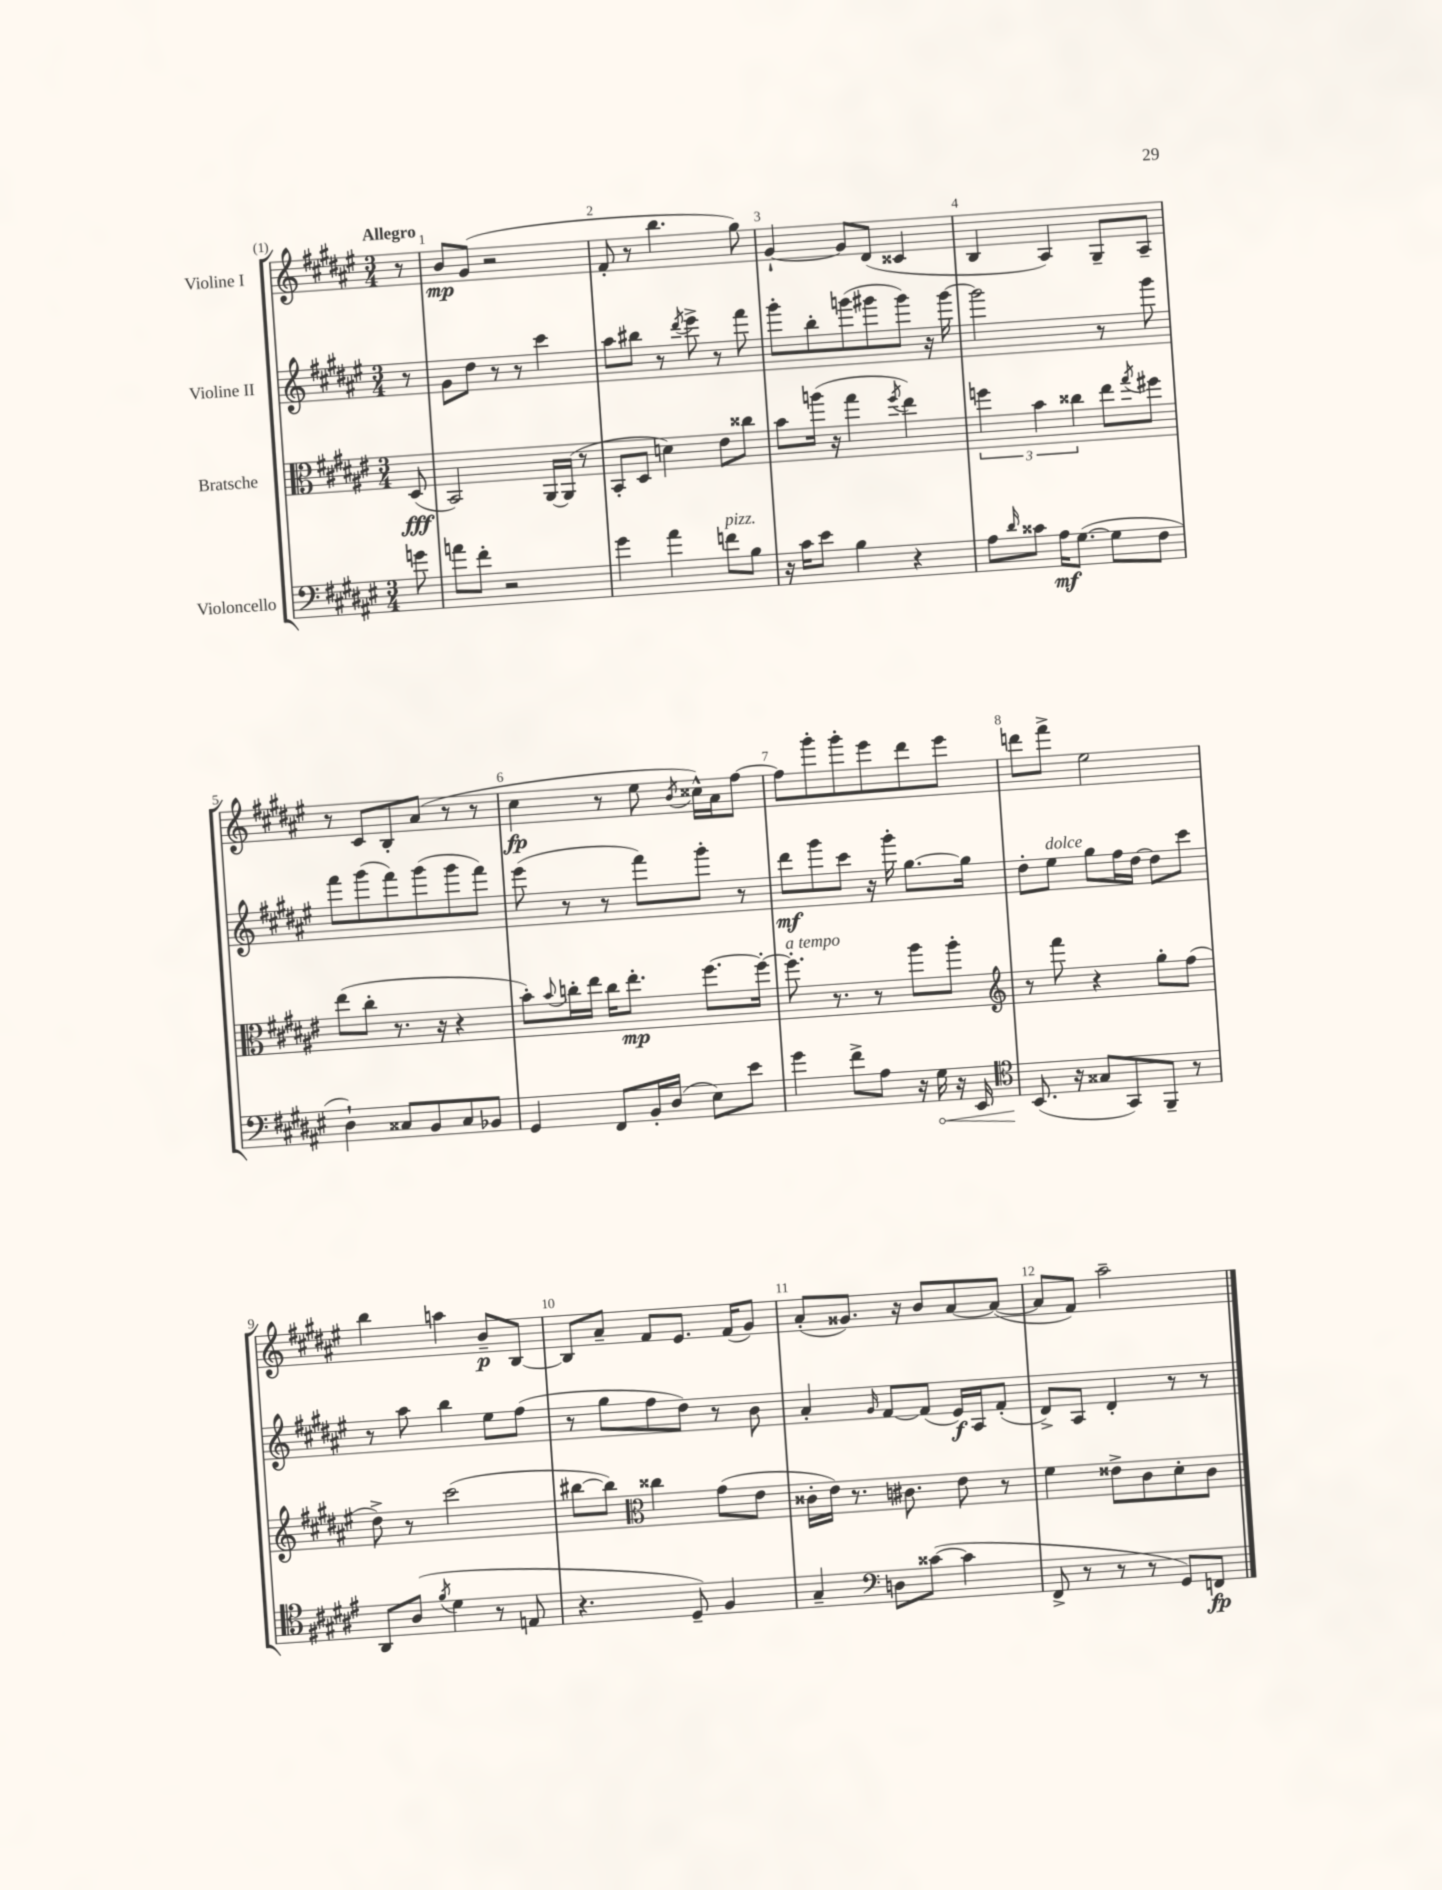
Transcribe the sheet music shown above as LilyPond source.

<<
\new StaffGroup <<
\new Staff = "s0" \with { instrumentName = "Violine I" } {
    \clef treble \key fis \major \numericTimeSignature \time 3/4 \partial 8 \tempo "Allegro"
    r8 |
    b'8\mp gis'8( r2 |
    fis'8-. r8 b''4. gis''8) |
    gis'4~-! gis'8 dis'8( cisis'4 |
    b4 ais4) gis8-- ais8-- |
    r8 cis'8 b8-. ais'8( r8 r8 |
    cis''4\fp r8 eis''8 \acciaccatura { b'8 } cisis''16-^) ais'16 fis''8~ |
    fis''8 gis'''8-. gis'''8-. eis'''8 dis'''8 eis'''8 |
    d'''8 fis'''8-> eis''2 |
    b''4 a''4 b'8--\p b8~ |
    b8 ais'8-- fis'8 eis'8. fis'16( gis'8) |
    ais'8-.( gisis'8.) r16 b'8 ais'8~ ais'8~( |
    ais'8 fis'8) ais''2-- \bar "|." |
}
\new Staff = "s1" \with { instrumentName = "Violine II" } {
    \clef treble \key fis \major \numericTimeSignature \time 3/4 \partial 8
    r8 |
    gis'8 dis''8 r8 r8 cis'''4 |
    ais''8 bis''8 r8 \acciaccatura { dis'''8 } eis'''8-> r8 fis'''8 |
    gis'''8-. b''8-. g'''8( gis'''8 gis'''8) r16 gis'''16~ |
    gis'''2 r8 gis'''8 |
    fis'''8 gis'''8( fis'''8) gis'''8( gis'''8 fis'''8) |
    eis'''8( r8 r8 fis'''8) gis'''8-. r8 |
    dis'''8\mf gis'''8 cis'''8 r16 gis'''16-. gis''8.~ gis''16 |
    dis''8-. eis''8^\markup { \italic "dolce" } gis''8 fis''16 dis''16~ dis''8 cis'''8 |
    r8 ais''8 b''4 eis''8 fis''8( |
    r8 gis''8 fis''8 dis''8) r8 b'8 |
    ais'4-. \grace { gis'16 } fis'8~ fis'8( eis'16\f) ais16 fis'8-.( |
    dis'8->) ais8 dis'4-. r8 r8 \bar "|." |
}
\new Staff = "s2" \with { instrumentName = "Bratsche" } {
    \clef alto \key fis \major \numericTimeSignature \time 3/4 \partial 8
    dis8\fff( |
    b,2) ais,16~ ais,16( r8 |
    b,8-. dis8 d'4) eis'8 cisis''8 |
    b'8 a''16( r16 gis''4 \acciaccatura { fis''8 } eis''4) |
    \tuplet 3/2 { f''4 b'4 cisis''4 } eis''8 \acciaccatura { gis''8 } fis''8 |
    eis''8( cis''8-. r8. r16 r4 |
    b'8-.) \appoggiatura { b'8 } c''16-. eis''16 c''16 eis''8.-.\mp fis''8.~ fis''16~-. |
    fis''8.-.^\markup { \italic "a tempo" } r8. r8 ais''8 ais''8-. |
    \clef treble r8 fis'''8 r4 gis''8-. fis''8( |
    dis''8->) r8 cis'''2( |
    bis''8~ bis''8) \clef alto cisis''4 gis'8( eis'8 |
    cisis'16-. eis'16) r8. cis'8. eis'8 r8 |
    fis'4 eisis'8-> cis'8 dis'8-. cis'8 \bar "|." |
}
\new Staff = "s3" \with { instrumentName = "Violoncello" } {
    \clef bass \key fis \major \numericTimeSignature \time 3/4 \partial 8
    g'8 |
    a'8 fis'8-. r2 |
    gis'4 ais'4 f'8^\markup { \italic "pizz." } b8 |
    r16 cis'16 eis'8 b4 r4 |
    ais8 \grace { dis'16 } cisis'8 ais16\mf gis8.~( gis8 fis8 |
    dis4-!) cisis8 b,8 cisis8 bes,8 |
    gis,4 fis,8 b,16-. dis16( eis8) eis'8 |
    gis'4 fis'8-> ais8 r16 \once \override Hairpin.circled-tip = ##t gis16\< r16 eis,16 |
    \clef tenor b,8.\!( r16 gisis8 gis,8) fis,8-- r8 |
    ais,8 ais8( \acciaccatura { fis'8 } dis'4 r8 e8 |
    r4. dis8--) fis4 |
    gis4-- \clef bass d8 cisis'8~( cisis'4 |
    fis,8-> r8 r8 r8 gis,8) f,8\fp \bar "|." |
}
>>
>>
\layout { \context { \Score \override BarNumber.break-visibility = ##(#f #t #t) barNumberVisibility = #all-bar-numbers-visible } }
